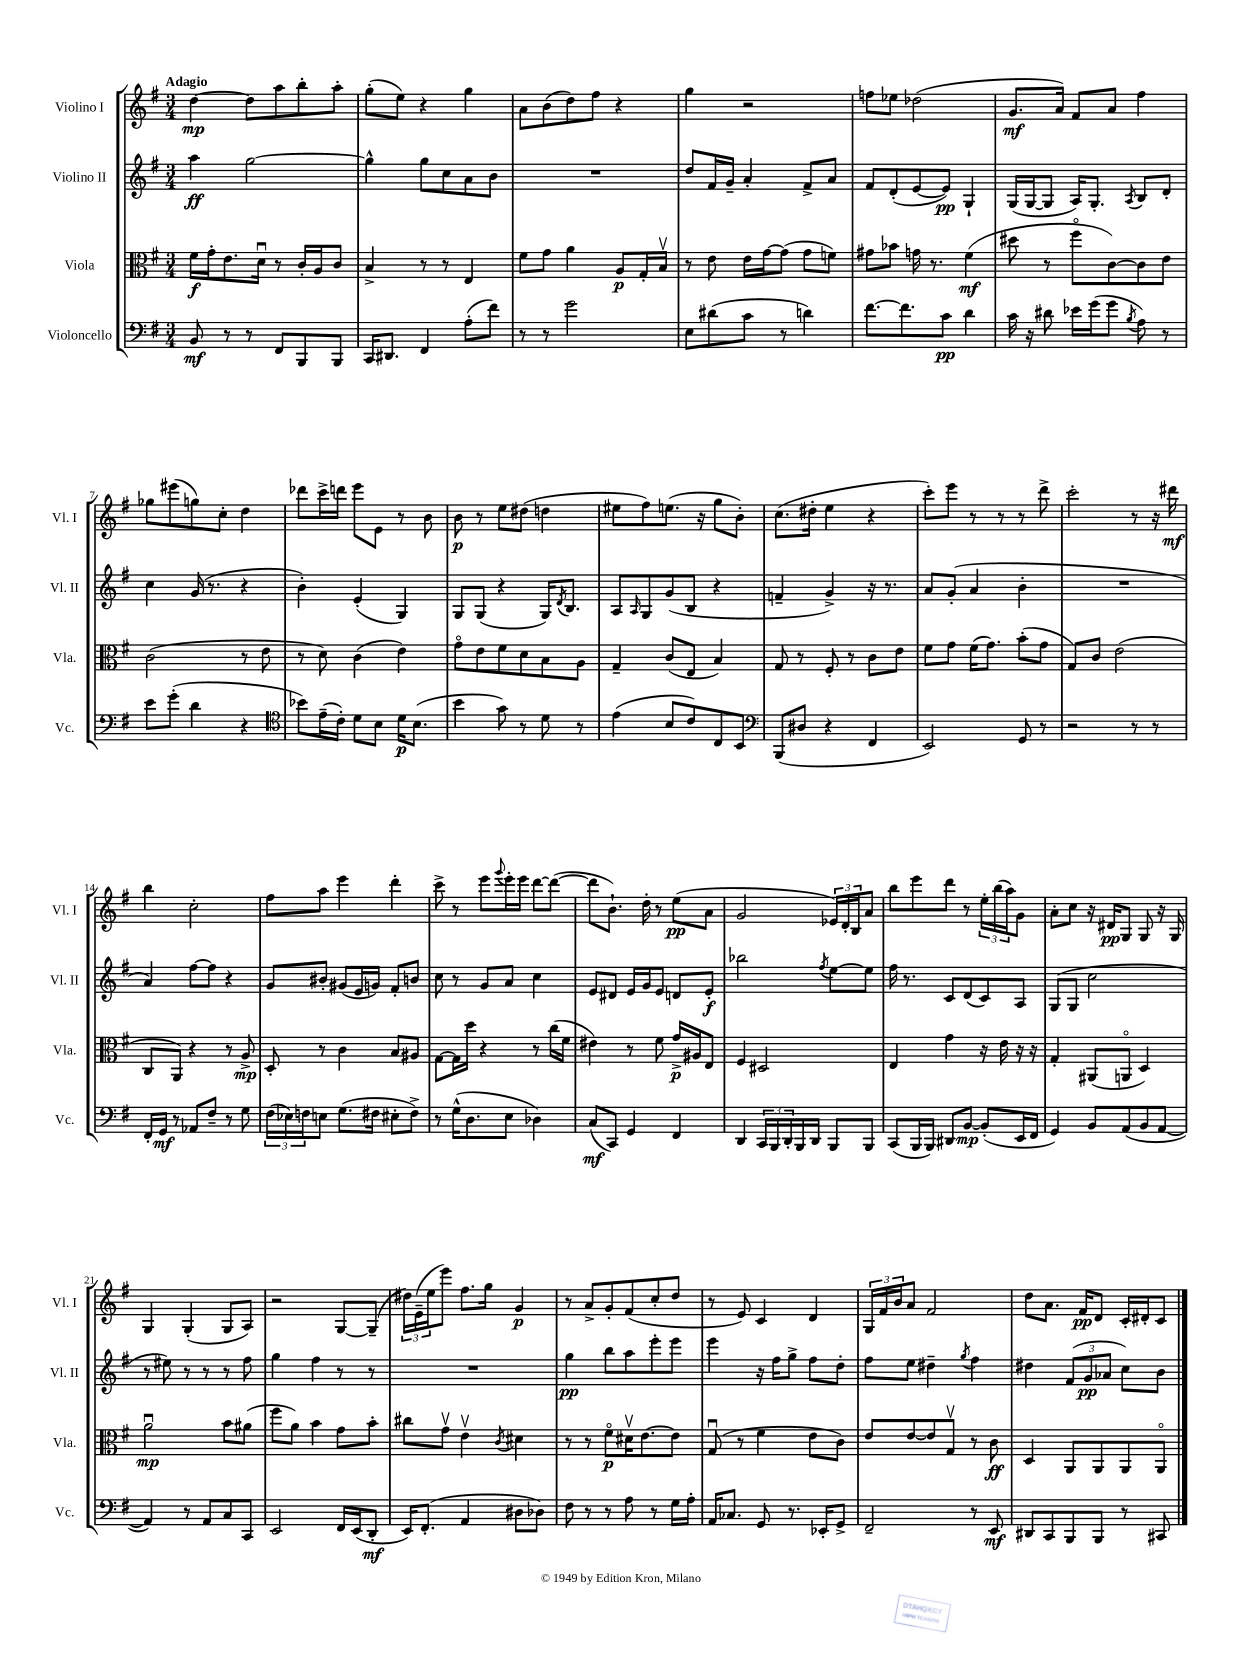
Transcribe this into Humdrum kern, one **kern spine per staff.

**kern	**kern	**kern	**kern
*staff4	*staff3	*staff2	*staff1
*clefF4	*clefC3	*clefG2	*clefG2
*k[f#]	*k[f#]	*k[f#]	*k[f#]
*M3/4	*M3/4	*M3/4	*M3/4
8BB	16f#	4aa	[4dd
.	16g'	.	.
8r	8.e	.	.
8r	.	[2gg	8dd]
.	16du	.	.
8FF#	8r	.	8aa
8BBB	16c'	.	8bb'
.	16A	.	.
8BBB	8c	.	8aa'
=	=	=	=
16CC	4B^	4gg^^]	(8gg'
8.DD#	.	.	.
.	.	.	8ee)
4FF#	8r	8gg	4r
.	8r	8cc	.
(8A'	4E	8a	4gg
8f#)	.	8b	.
=	=	=	=
8r	8f#	2.r	8a
8r	8g	.	(8b
2g	4a	.	8dd)
.	.	.	8ff#
.	8A	.	4r
.	16G'	.	.
.	16Bv	.	.
=	=	=	=
8E	8r	8dd	4gg
(8d#	8e	16f#	.
.	.	16g~	.
8c	16e	4a'	2r
.	[16g	.	.
8r	(8g]	.	.
4d)	8g	8f#^	.
.	8f)	8a	.
=	=	=	=
[8.f#	8g#	8f#	8ff
.	8b-	(8d'	8ee-
8.f#]	.	.	.
.	16g	[8e	(2dd-
.	8.r	.	.
8c	.	8e])	.
4d	(4f#	4G`	.
=	=	=	=
16c	8dd#	(16G	8.g
16r	.	[16G	.
8d#	8r	8G]	.
.	.	.	16a)
16e-	8ff#o	16A)	8f#
(16g	.	8.G'	.
8g	[8c)	.	8a
8qB	.	8qA	.
8A)	8c]	8B	4ff#
8r	8e	8d'	.
=	=	=	=
8e	(2c	4cc	8gg-
(8g'	.	.	(8eee#
4d	.	(16g	8gg)
.	.	8.r	.
.	.	.	8cc'
4r	8r	4r	4dd
.	8e	.	.
=	=	=	=
*clefC4	*	*	*
8b-)	8r	4b')	8ddd-
(16e~	8d)	.	16ccc^
16c')	.	.	16ddd
8d	(4c	(4e'	8eee
8B	.	.	8e
16d	4e)	4G)	8r
(8.B	.	.	.
.	.	.	8b
=	=	=	=
4b	8go	8G	8b
.	8e	(8G	8r
8g)	8f#	4r	8ee
8r	8d	.	(8dd#
8d	8B	16G)	4dd
.	.	8qd	.
.	.	8.B	.
8r	8A	.	.
=	=	=	=
(4e	4G~	8A	8ee#
.	.	16qqA	.
.	.	8G	8ff#)
8B	(8c	(8g	(8.ee
8c)	8E	8B	.
.	.	.	16r
8C	4B)	4r	8gg
8BB	.	.	8b')
=	=	=	=
*clefF4	*	*	*
(8BBB	8G	4f~	(8.cc
8D#	8r	.	.
.	.	.	16dd#'
4r	8F#'	4g^)	4ee
.	8r	.	.
4FF#	8c	16r	4r
.	.	8.r	.
.	8e	.	.
=	=	=	=
2EE)	8f#	8a	8ccc')
.	8g	(8g'	8eee
.	(16f#	4a	8r
.	8.g)	.	.
.	.	.	8r
8GG	(8b'	4b'	8r
8r	8g	.	8ddd^
=	=	=	=
2r	8G)	2.r	2ccc'
.	8c	.	.
.	(2e	.	.
8r	.	.	8r
8r	.	.	16r
.	.	.	16ddd#
=	=	=	=
16FF#'	8C	4a)	4bb
16GG	.	.	.
8r	8AA)	.	.
8AA-	4r	[8ff#	2cc'
8F#~	.	8ff#]	.
8r	8r	4r	.
8G	8A^	.	.
=	=	=	=
(24F#	8D'	8g	8ff#
24E-)	.	.	.
24F	.	.	.
8E	8r	8b#'	8aa
(8.G	4c	(8g#	4eee
.	.	16e	.
16F#	.	16g)	.
8E#'	8B	8f#'	4ddd'
8F#^)	8A#	8b	.
=	=	=	=
8r	[8G	8cc	8ccc^
(16G^^	16G]	8r	8r
8.D	16dd	.	.
.	4r	8g	8eee
.	.	.	8qqggg
8E	.	8a	16eee'
.	.	.	16eee
4D-)	8r	4cc	[8ddd
.	(16cc	.	(8ddd_
.	16f#	.	.
=	=	=	=
(8C	4e#)	8e	8ddd]
8CC)	.	8d#	8.b`)
4GG	8r	16e	.
.	.	16g	16dd'
.	8f#	8e	8r
4FF#	16g^	8d	(8ee
.	16A#	.	.
.	8E	8e'	8a
=	=	=	=
4DD	4F#	2bb-	2g
24CC	2D#	.	.
24BBB	.	.	.
24DD'	.	.	.
16BBB	.	.	.
16DD	.	.	.
.	.	8qff#	.
8BBB	.	[8ee	24e-)
.	.	.	24d'
.	.	.	24B
8BBB	.	8ee]	8a
=	=	=	=
(8CC	4E	16ff#	8bb
.	.	8.r	.
16BBB	.	.	8eee
16BBB)	.	.	.
8DD#	4g	8c	8ddd
[8BB	.	(8d	8r
(8BB']	16r	8c)	24ee'
.	.	.	(24bb
.	16e	.	.
.	.	.	24aa)
16EE	16r	8A	8g
16FF#	16r	.	.
=	=	=	=
4GG)	4G'	(8G	8a'
.	.	8G	8cc
8BB	(8AA#	2cc	16r
.	.	.	16d#
(8AA	8AAo	.	8G
8BB	4D)	.	8G
[8AA	.	.	16r
.	.	.	16G
=	=	=	=
4AA])	2au	8r	4G
.	.	8ee#)	.
8r	.	8r	(4G'
8AA	.	8r	.
8C	8b	8r	8G
8CC	(8a#	8ff#	8A)
=	=	=	=
2EE	8ff#	4gg	2r
.	8a)	.	.
.	4b	4ff#	.
16FF#	8g	8r	[8G
(16EE	.	.	.
8DD'	8b'	8r	(8G~]
=	=	=	=
16EE)	8cc#	2.r	24dd#)
.	.	.	(24e~
(8.FF#'	.	.	.
.	.	.	24ee
.	8gv	.	8eee)
4AA	4ev	.	8.ff#
.	.	.	16gg
.	8qc	.	.
8D#	4d#	.	4g
8D-)	.	.	.
=	=	=	=
8F#	8r	4gg	8r
8r	8r	.	8a^
8r	8f#o	8bb	8g'
8A	16d#v	8aa	(8f#
.	[8.e	.	.
8r	.	8eee'	8cc'
16G	8e]	8eee	8dd
16A'	.	.	.
=	=	=	=
16AA	(8Gu	4eee	8r
8.C-	.	.	.
.	8r	.	8e)
8GG	4f#	16r	4c
.	.	16ff#	.
8.r	.	8gg^	.
.	8e	8ff#	4d
16EE-'	.	.	.
8GG^	8c)	8dd'	.
=	=	=	=
2FF#~	8e	8ff#	24G
.	.	.	24f#
.	.	.	24b
.	[8e	8ee	8a
.	8e]	4dd#~	2f#
.	8Gv	.	.
.	.	8qgg	.
8r	8r	4ff#	.
8EE	8c	.	.
=	=	=	=
8DD#	4D	4dd#	8dd
8CC	.	.	8.a
8BBB	8AA	(12f#	.
.	.	.	16f#
.	.	12g	.
8BBB	8AA	.	8d
.	.	12a-	.
8r	8AA	8cc)	16c'
.	.	.	16d#'
8CC#	8AAo	8b	8c
==	==	==	==
*-	*-	*-	*-
